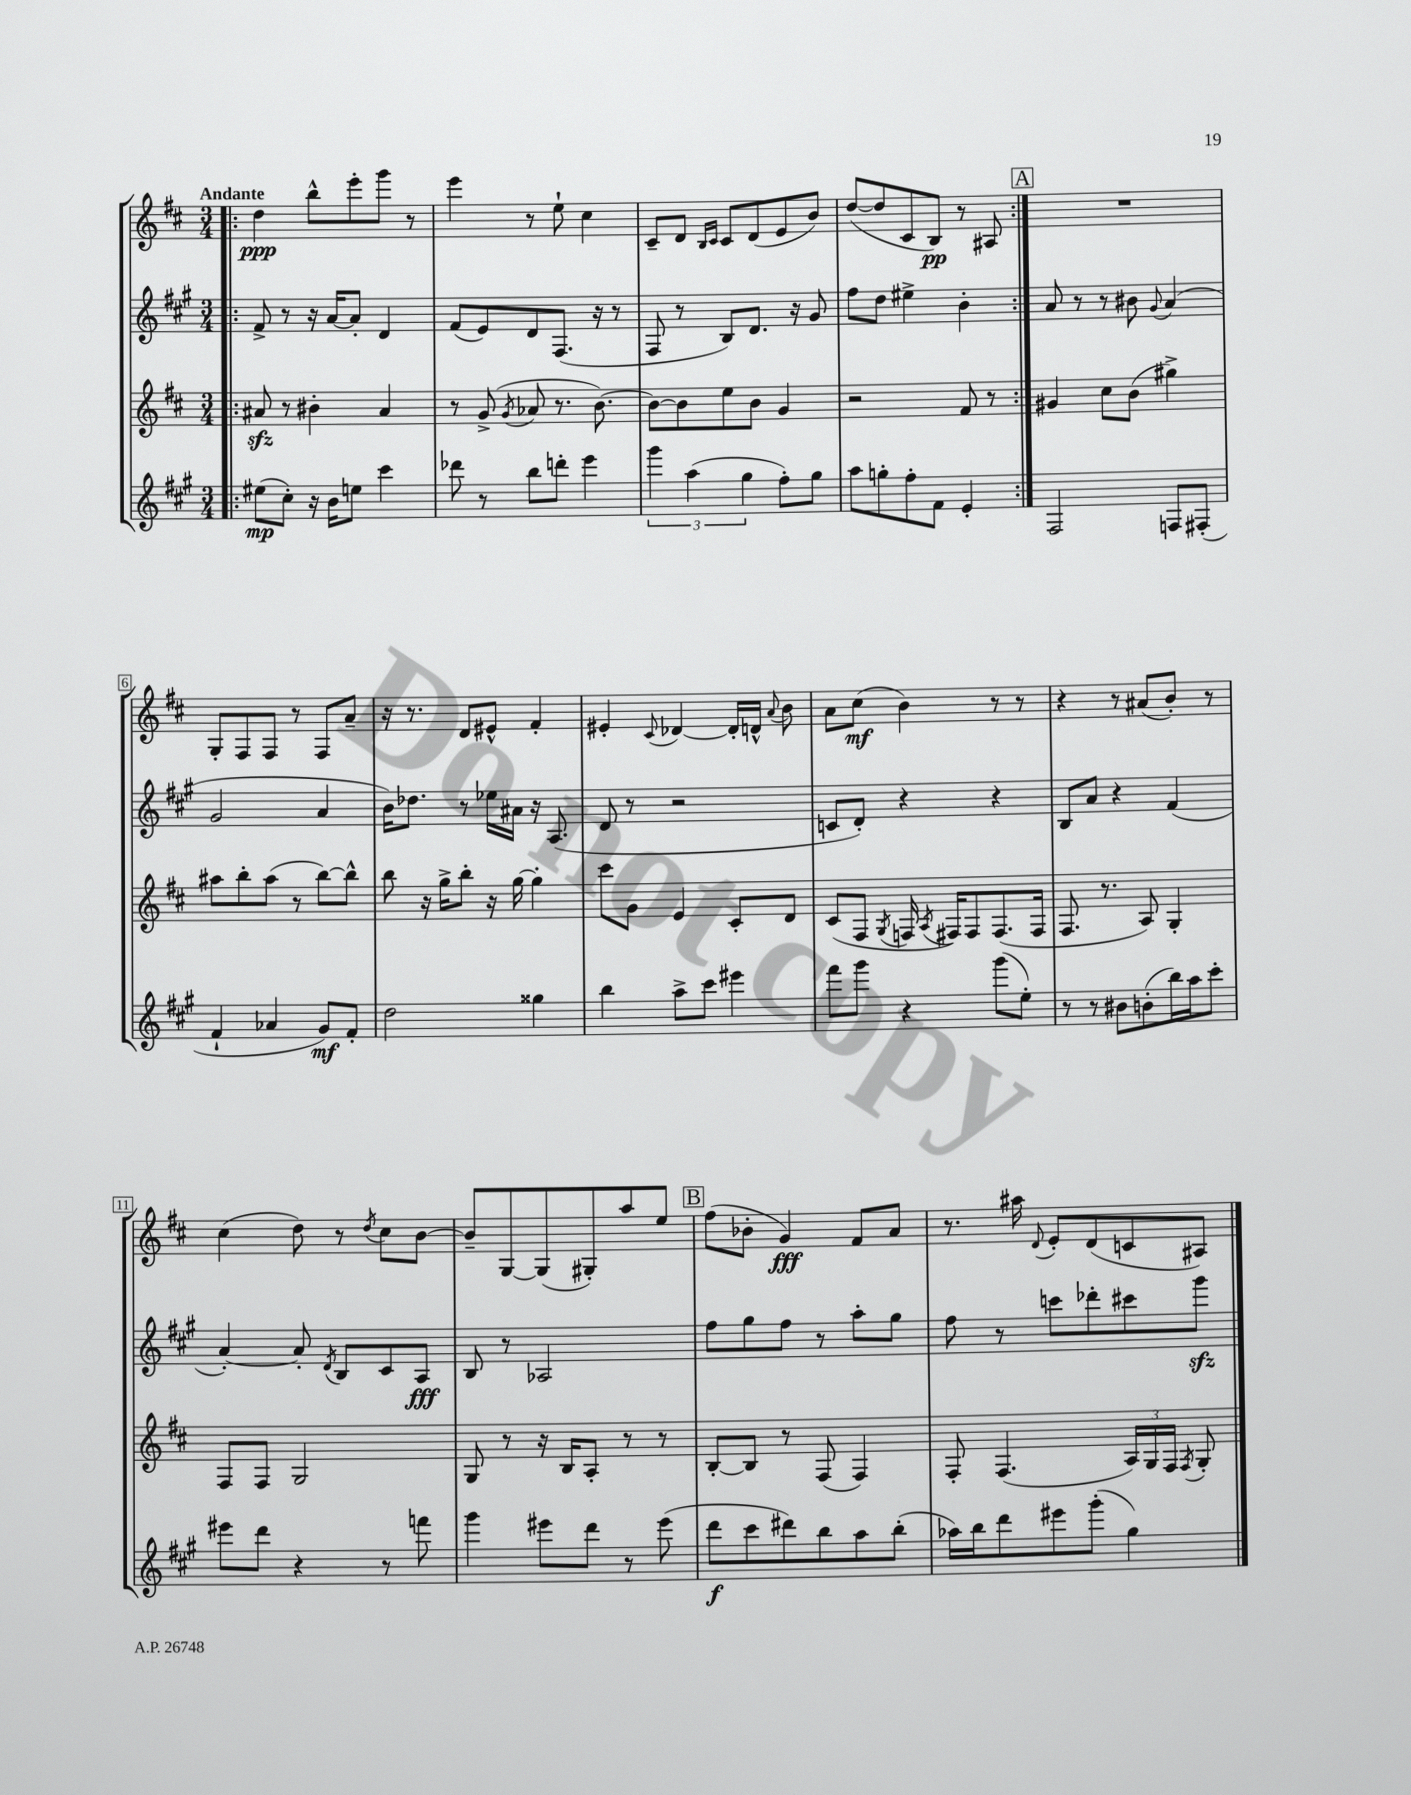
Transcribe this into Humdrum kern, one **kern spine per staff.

**kern	**kern	**kern	**kern
*staff4	*staff3	*staff2	*staff1
*clefG2	*clefG2	*clefG2	*clefG2
*k[f#c#g#]	*k[f#c#]	*k[f#c#g#]	*k[f#c#]
*M3/4	*M3/4	*M3/4	*M3/4
=!|:	=!|:	=!|:	=!|:
(8ee#\L	8a#/	8f#^/	4dd\
8cc#'\J)	8r	8r	.
16r	4b#'\	16r	8bb^^\L
16b\LK	.	[16a/LK	.
8ee\J	.	8a'/]J	8eee'\
4ccc#\	4a#/	4d/	8ggg\J
.	.	.	8r
=	=	=	=
8ddd-\	8r	(8f#/L	4eee\
8r	(8g^/	8e/)	.
.	8qg/	.	.
8bb\L	8a-/	8d/	8r
8ddd'\J	8.r	(8.F#/J	8ee`\
4eee\	.	.	4cc#\
.	[8.b\)	16r	.
.	.	8r	.
=	=	=	=
6ggg#\	8b\_L	8F#/	8c#~/L
.	8b\]	8r	8d/J
(6aa\	.	.	.
.	.	.	16qqB/LL
.	.	.	16qqc#/JJ
.	8ee\	8B/L)	8c#/L
6gg#\	.	.	.
.	8b\J	8.d/J	(8d/
8ff#'\L)	4g/	.	8e/
.	.	16r	.
8gg#\J	.	8g#/	8b/J)
=	=	=	=
8aa\L	2r	8ff#\L	([8dd/L
8gg'\	.	8dd\J	8dd/]
8ff#'\	.	4ee#^\	8c#/
8f#\J	.	.	8B/J)
4e'/	8f#/	4b'\	8r
.	8r	.	8A#/
=:|!	=:|!	=:|!	=:|!
2F#/	4g#/	8a/	2.r
.	.	8r	.
.	8cc#\L	8r	.
.	(8b\J	8b#\	.
.	.	8qqg#/	.
8F/L	4gg#^\)	(4a/	.
(8F#'/J	.	.	.
=	=	=	=
4f#`/	8aa#\L	2g#/	8G'/L
.	8bb'\	.	8F#/
4a-/	(8aa#\J	.	8F#/J
.	8r	.	8r
8g#/L)	[8bb\L)	4a/	8F#/L
8f#'/J	8bb^^\]J	.	8a~/J
=	=	=	=
2dd\	8bb\	16b\LK)	16r
.	.	8.dd-\J	8.r
.	16r	.	.
.	16gg^\LK	.	.
.	8bb'\J	8r	8d/L
.	16r	16ee-\LL	8e#^^/J
.	[16gg\	16a#\JJ	.
4gg##\	4gg'\]	16r	4f#'/
.	.	(8.A/	.
=	=	=	=
4bb\	8ccc#\L	8d/	4e#'/
.	8g\J	8r	.
.	.	.	8qqc#/
8aa^\L	4e/	2r	[4d-/
8ccc#\J	.	.	.
4eee#\	8c#'/L	.	16d-'/]LL
.	.	.	16d^^/JJ
.	.	.	8qqa/
.	8d/J	.	8b\
=	=	=	=
8fff#\L	(8c#/L	8c/L	8a\L
8ggg#\J	8F#/J	8d'/J)	(8cc#\J
.	8qG/	.	.
4r	16F/	4r	4b\)
.	8qA/	.	.
.	16F#/LK)	.	.
.	8F#/	.	.
(8ggg#\L	(8.F#/	4r	8r
8ee'\J)	.	.	8r
.	16F#/Jk	.	.
=	=	=	=
8r	8.F#/	8B/L	4r
8r	.	8a/J	.
.	8.r	.	.
8b#\L	.	4r	8r
(8b'\	8A/)	.	(8a#/L
16bb\L)	4G'/	(4f#/	8b'/J)
16aa\J	.	.	.
8ccc#'\J	.	.	8r
=	=	=	=
8eee#\L	8F#/L	[4a'/)	(4cc#\
8ddd\J	8F#/J	.	.
4r	2G/	8a'/]	8dd\)
.	.	8qd/	.
.	.	8B/L	8r
.	.	.	8qdd/
8r	.	8c#/	8cc#\L
8fff\	.	8A/J	[8b\J
=	=	=	=
4ggg#\	8G/	8B/	8b~/]L
.	8r	8r	[8G/
8eee#\L	16r	2A-/	(8G/]
.	16B/LK	.	.
8ddd\J	8A'/J	.	8G#'/)
8r	8r	.	8aa/
(8eee#\	8r	.	8ee/J
=	=	=	=
8ddd\L	[8B'/L	8ff#\L	(8ff#\L
8ccc#\	8B/]J	8gg#\	8b-'\J
8ddd#\)	8r	8ff#\J	4g/)
8bb\	(8F#/	8r	.
8aa\	4F#/)	8aa'\L	8f#/L
(8bb'\J	.	8gg#\J	8a/J
=	=	=	=
16aa-\LL)	8F#'/	8ff#\	8.r
16bb\J	.	.	.
8ddd\	(4.F#/	8r	.
.	.	.	16aa#\
.	.	.	8qqd/
8eee#\	.	8ccc\L	8e'/L
(8ggg#'\J	.	8ddd-'\	(8d/
4gg#\)	24A/LL)	8ccc#\	8c/
.	24G/	.	.
.	24F#/JJ	.	.
.	8qF#/	.	.
.	8G'/	8ggg#\J	8A#/J)
==	==	==	==
*-	*-	*-	*-
